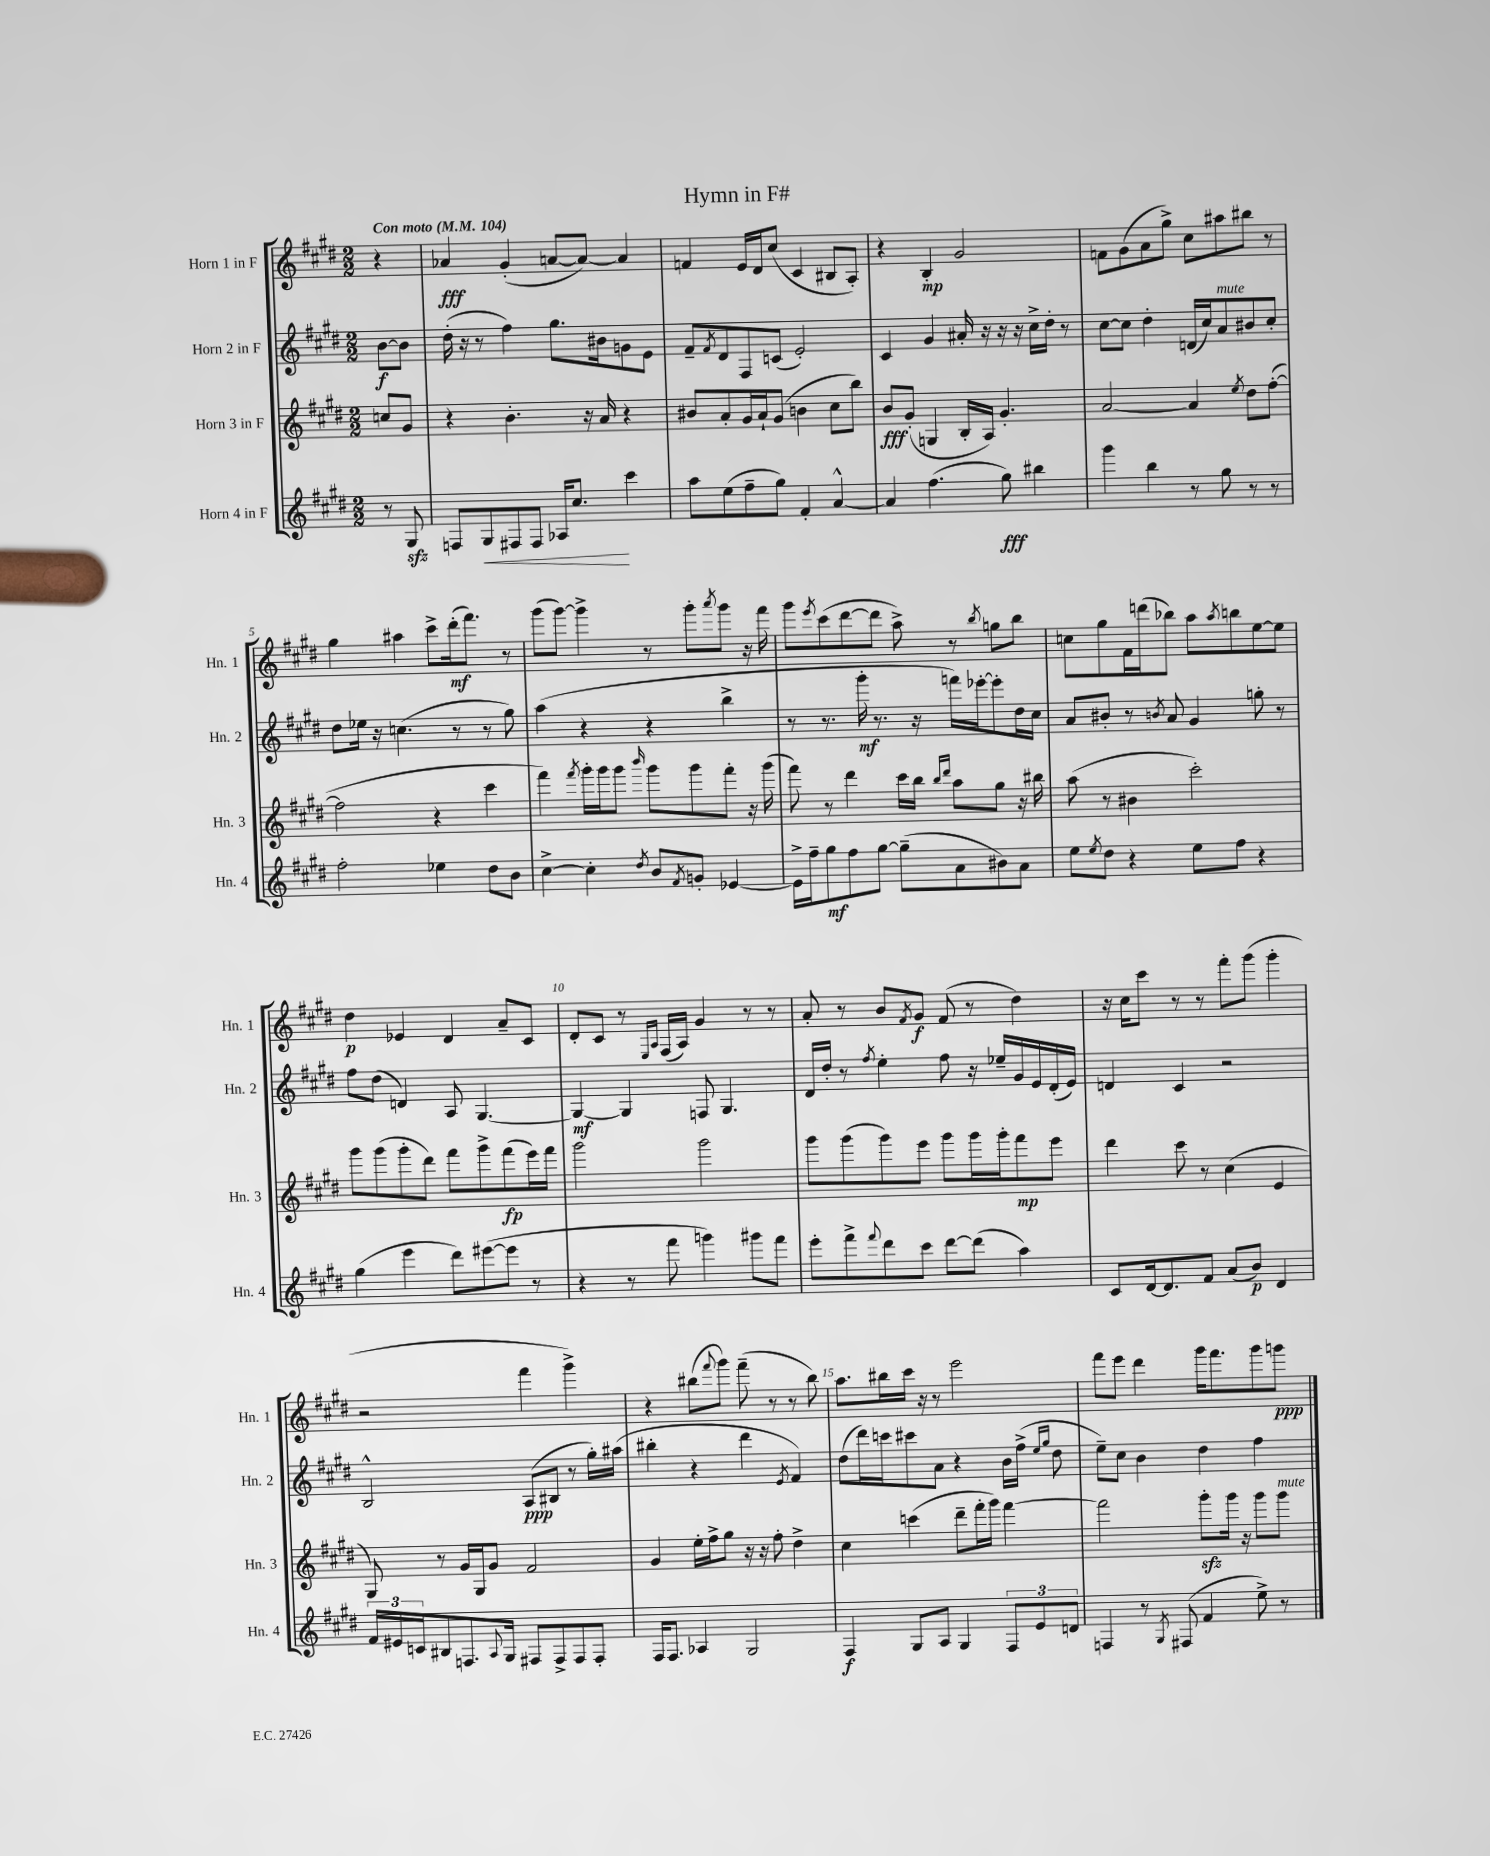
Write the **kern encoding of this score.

**kern	**kern	**kern	**kern
*staff4	*staff3	*staff2	*staff1
*clefG2	*clefG2	*clefG2	*clefG2
*k[f#c#g#d#]	*k[f#c#g#d#]	*k[f#c#g#d#]	*k[f#c#g#d#]
*M2/2	*M2/2	*M2/2	*M2/2
*MM104	*MM104	*MM104	*MM104
8r	8cc/L	[8b\L	4r
8G#/	8g#/J	8b\]J	.
=	=	=	=
8F/L	4r	(16dd#'\	4a-/
.	.	16r	.
8G#/	.	8r	.
8F#/	4.b'\	4ff#\)	(4g#'/
8F#/J	.	.	.
16A-/LK	.	8.gg#\L	[8a/L
8.cc#/J	.	.	.
.	16r	.	8a/_J)
.	16a/	16b#\k	.
4ccc#\	4r	8g\	4a/]
.	.	8e\J	.
=	=	=	=
8aa\L	8b#/L	8f#~/L	4f/
.	.	8qf#/	.
(8ee\	8a'/	8d#/	.
8ff#~\	16g#/L	8F#/	16e/LL
.	16a`/J	.	16d#/J
8gg#\J)	(8g#/J	(8c/J	(8cc#/J
4f#'/	4b\	2e'/)	4c#/
[4a^^/	8cc#\L	.	8B#/L
.	8bb\J)	.	8A'/J)
=	=	=	=
4a/]	8b/L	4c#/	4r
.	(8g#'/J	.	.
(4.ff#\	4G/	4g#/	4B'/
.	16B'/LL	16a#'/	2g#/
.	16A/JJ)	16r	.
8gg#\)	4.g#'/	16r	.
.	.	16r	.
4bb#\	.	16cc#^\LL	.
.	.	16dd#'\JJ	.
.	.	8r	.
=	=	=	=
4ggg#\	[2a/	[8cc#\L	8f\L
.	.	8cc#\]J	(8g#\
4bb\	.	4dd#'\	8a\
.	.	.	8gg#^\J)
8r	4a/]	(16d/LL	8cc#\L
.	.	16cc#/J)	.
8gg#\	.	8a/	8aa#\
.	8qee/	.	.
8r	8dd#\L	8b#/	8bb#\J
8r	([8ff#'\J	8cc#'/J	8r
=	=	=	=
2ff#'\	2ff#\]	8dd#\L	4gg#\
.	.	16ee-\Jk	.
.	.	16r	.
.	.	(4.cc\	4aa#\
4ee-\	4r	.	8ccc#^\L
.	.	8r	(16ddd#'\k
.	.	.	8.fff#\J)
8dd#\L	4ccc#\	8r	.
8b\J	.	8gg#\)	8r
=	=	=	=
[4cc#^\	4fff#\)	(4aa\	(8ggg#\L
.	.	.	[8ggg#\J)
.	8qfff#/	.	.
4cc#'\]	16ggg#'\LL	4r	4ggg#^\]
.	16ggg#\J	.	.
.	8ggg#\J	.	.
8qdd#/	16qqbbb/	.	.
8b/L	8ggg#\L	4r	8r
8qf#/	.	.	.
8g'/J	8ggg#\	.	8ggg#'\L
.	.	.	8qaaa/
[4e-/	8fff#'\J	4bb^\	8ggg#\J
.	16r	.	16r
.	(16ggg#\	.	16fff#\
=	=	=	=
16e-^\]LL	8fff#\)	8r	8ggg#\L
16ff#~\J	.	.	.
.	.	.	8qeee/
8gg#\	8r	8.r	(8ccc#\
8ff#\	4ddd#\	.	[8ddd#\
.	.	16ggg#'\	.
[8gg#\J	.	8.r	8ddd#\]J
(8gg#~\]L	16ccc#\LL	.	8aa^\)
.	16bb\JJ	16r	.
.	16qqbb/LL	.	.
.	16qqddd#/JJ	.	.
8a\	8aa\L	16fff\LL)	8r
.	.	[16eee-'\J	.
.	.	.	8qbb/
8b#\)	8gg#\J	8eee-'\]	8gg\L
8a\J	16r	16dd#\L	8bb\J
.	16bb#\	16cc#\JJ	.
=	=	=	=
8ee\L	(8aa\	8a/L	8cc\L
8qee/	.	.	.
8dd#\J	8r	8b#'/J	8gg#\
4r	4b#\	8r	16f#\L
.	.	.	(16ddd\J
.	.	8qb/	.
.	.	8a/	8bb-\J)
8ee\L	2ccc#'\)	4g#/	8aa\L
.	.	.	8qaa/
8ff#\J	.	.	8bb\
4r	.	8gg'\	[8ee\
.	.	8r	8ee\]J
=	=	=	=
(4gg#\	8ggg#\L	8ff#\L	4dd#\
.	(8ggg#\	(8dd#\J	.
4eee\	8ggg#'\	4d/)	4e-/
.	8ddd#\J)	.	.
8ddd#\L)	8fff#\L	8A/	4d#/
([8eee#\	8ggg#^\	[4.G#/	.
8eee#\]J	(8fff#\	.	8a~/L
8r	16eee\L)	.	8c#/J
.	16fff#\JJ	.	.
=	=	=	=
4r	2ggg#\	4G#/_	8d#'/L
.	.	.	8c#/J
8r	.	4G#/]	8r
.	.	.	16qqE/LL
.	.	.	16qqA/JJ
8fff#\	.	.	(16F#/LL
.	.	.	16A/JJ)
4ggg\)	2ggg#\	8F/	4g#/
.	.	4.G#/	.
8ggg#\L	.	.	8r
8fff#\J	.	.	8r
=	=	=	=
8eee'\L	8ggg#\L	16d#/LL	8a'/
.	.	16dd#'/JJ	.
8fff#^\	(8ggg#\	8r	8r
8qqfff#/	.	8qff#/	.
8ddd#\	8ggg#\)	4ee'\	8b/L
.	.	.	8qf#/
8ccc#\J	8eee\J	.	8g#/J
[8ddd#\L	8ggg#\L	8ff#\	(8f#/
(8ddd#\]J	16ggg#\L	16r	8r
.	16ggg#'\J	16ee-~/LL	.
4aa\)	8fff#\	16g#/	4dd#\)
.	.	16e/	.
.	8eee\J	(16d#'/	.
.	.	16e/JJ)	.
=	=	=	=
8c#/L	4ddd#\	4d/	16r
.	.	.	16cc#\LK
[16d#/k	.	.	8ccc#\J
8.d#/]	.	.	.
.	8ccc#\	4c#/	8r
8f#/J	8r	.	8r
(8a/L	(4cc#\	2r	8fff#'\L
8b/J)	.	.	(8ggg#\J
4d#/	4e/	.	4ggg#'\
=	=	=	=
24f#/LL	8G#/)	2B^^/	2r
24e#/	.	.	.
24c/J	.	.	.
8B#/	8r	.	.
8.F/	16g#/LL	.	.
.	16G#/J	.	.
.	8g#/J	.	.
8qqA/	.	.	.
16G#/Jk	.	.	.
8F#/L	2f#/	(8A/L	4fff#\
8F#^/	.	8B#/J	.
8F#/	.	8r	4ggg#^\)
8F#'/J	.	16gg#'\LL)	.
.	.	(16aa#\JJ	.
=	=	=	=
16F#/LK	4g#/	4bb#'\	4r
8.F#/J	.	.	.
4A-/	16ee'\LL	4r	(8bb#\L
.	16ff#^\J	.	.
.	.	.	8qqfff#/
.	8gg#\J	.	8ggg#\J)
2G#/	16r	4ddd#\	(8fff#~\
.	16r	.	.
.	8ff#'\	.	8r
.	.	8qe/	.
.	4dd#^\	4f#/)	8r
.	.	.	8bb#\)
=	=	=	=
4F#/	4cc#\	(8dd#\L	8.aa\L
.	.	16ddd#\L)	.
.	.	16ccc\J	16bb#\L
8G#/L	(4ccc\	8ccc#\	16ccc#\JJ
.	.	.	16r
8A/J	.	8a\J	8r
4G#/	8ddd#~\L	4r	2eee\
.	16fff#'\L	.	.
.	16ggg#\JJ)	.	.
12F#/L	[4fff#\	16b\LL	.
.	.	(16ff#^\JJ	.
12e/	.	.	.
.	.	16qqee/LL	.
.	.	16qqgg#/JJ	.
.	.	8dd#\	.
12d/J	.	.	.
=	=	=	=
4F/	2fff#\]	8ee~\L)	8fff#\L
.	.	8cc#\J	8eee\J
8r	.	4b\	4ddd#\
8qG#/	.	.	.
(8F#/	.	.	.
4f#/	8ggg#'\L	4dd#\	16ggg#\LK
.	.	.	8.fff#\
.	16ggg#\Jk	.	.
.	16r	.	.
8ee^\)	8ggg#\L	4ff#\	8ggg#\
8r	8ggg#\J	.	8ggg\J
==	==	==	==
*-	*-	*-	*-
